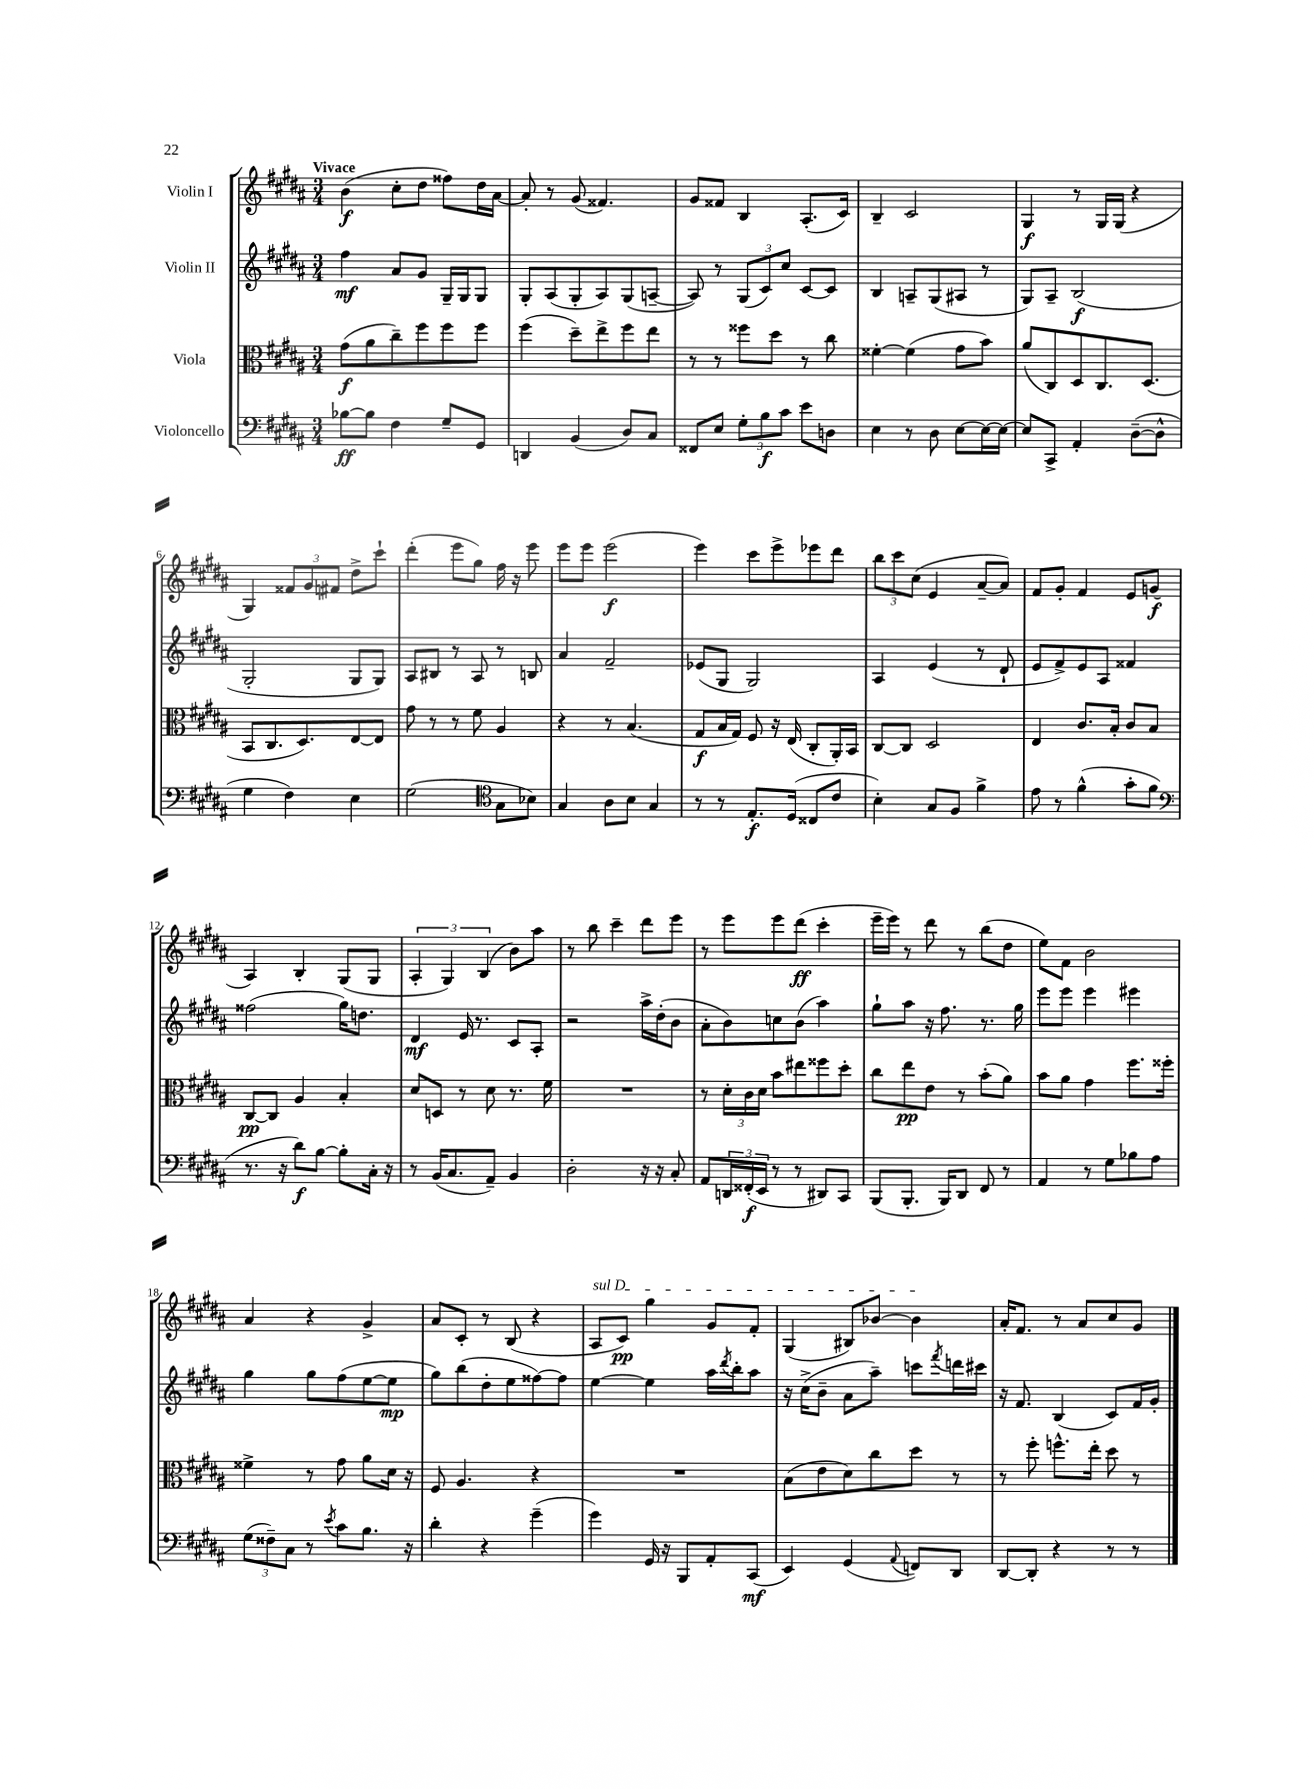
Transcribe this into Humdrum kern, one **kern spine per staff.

**kern	**dynam	**kern	**dynam	**kern	**dynam	**kern	**dynam
*part4	*part4	*part3	*part3	*part2	*part2	*part1	*part1
*staff4	*staff4	*staff3	*staff3	*staff2	*staff2	*staff1	*staff1
*I"Violoncello	*	*I"Viola	*	*I"Violin II	*	*I"Violin I	*
*clefF4	*	*clefC3	*	*clefG2	*	*clefG2	*
*k[f#c#g#d#a#]	*	*k[f#c#g#d#a#]	*	*k[f#c#g#d#a#]	*	*k[f#c#g#d#a#]	*
*M3/4	*	*M3/4	*	*M3/4	*	*M3/4	*
=1	=1	=1	=1	=1	=1	=1	=1
!	!	!	!	!	!	!LO:TX:a:B:t=Vivace	!
[8B-X\L	ff	(8g#\L	f	4ff#\	mf	(4b\	f
8B-\J]	.	8a#\	.	.	.	.	.
4F#\	.	8cc#~\)	.	8a#/L	.	8cc#'\L	.
.	.	8ff#\	.	8g#/J	.	8dd#\J	.
8G#~/L	.	8ff#\	.	16G#~/LL	.	8ff##X\L)	.
.	.	.	.	16G#/J	.	.	.
8GG#/J	.	8ff#\J	.	8G#/J	.	16dd#\L	.
.	.	.	.	.	.	[16a#\JJ	.
=2	=2	=2	=2	=2	=2	=2	=2
4DDn/	.	(4ff#\	.	8G#'/L	.	8a#'/]	.
.	.	.	.	(8A#/	.	8r	.
(4BB/	.	8dd#~\L)	.	8G#'/	.	(8g#/	.
.	.	8ee^\	.	8A#/)	.	4.f##X/)	.
8D#/L)	.	8ff#\	.	(8G#/	.	.	.
8C#/J	.	8ee\J	.	[8An~/J	.	.	.
=3	=3	=3	=3	=3	=3	=3	=3
8FF##X/L	.	8r	.	8A/])	.	8g#/L	.
8E/J	.	8r	.	8r	.	8f##X/J	.
12G#'\L	.	8ff##X\L	.	(12G#/L	.	4B/	.
12B\	f	.	.	12c#/)	.	.	.
.	.	8dd#\J	.	.	.	.	.
12c#\J	.	.	.	12cc#/J	.	.	.
8e\L	.	8r	.	[8c#/L	.	(8.A#'/L	.
8Dn\J	.	8cc#\	.	8c#/J]	.	.	.
.	.	.	.	.	.	16c#/Jk)	.
=4	=4	=4	=4	=4	=4	=4	=4
4E\	.	[4f##X'\	.	4B/	.	4B~/	.
8r	.	(4f##\]	.	8An~/L	.	2c#/	.
8D#\	.	.	.	(8G#/	.	.	.
[8E\L	.	8g#\L	.	8A#X/J	.	.	.
16E\L_	.	8b\J)	.	8r	.	.	.
16E\JJ_	.	.	.	.	.	.	.
=5	=5	=5	=5	=5	=5	=5	=5
8E/L]	.	(8a#/L	.	8G#/L)	.	4G#/	f
8CC#^/J	.	8C#/)	.	8A#~/J	.	.	.
4AA#'/	.	8D#/	.	(2B/	f	8r	.
.	.	8.C#/	.	.	.	16G#/LL	.
.	.	.	.	.	.	(16G#/JJ	.
([8D#~\L	.	.	.	.	.	4r	.
.	.	(8.D#/J	.	.	.	.	.
8D#^^\J]	.	.	.	.	.	.	.
!!LO:LB:g=z
=6	=6	=6	=6	=6	=6	=6	=6
4G#\	.	8BB/L	.	2G#'/	.	4G#/)	.
.	.	8.C#/	.	.	.	.	.
4F#\)	.	.	.	.	.	12f##X/L	.
.	.	8.D#/)	.	.	.	.	.
.	.	.	.	.	.	12g#/	.
.	.	.	.	.	.	12f#X/J	.
4E\	.	[8E/	.	8G#/L	.	8dd#^\L	.
.	.	8E/J]	.	8G#/J)	.	8ccc#`\J	.
=7	=7	=7	=7	=7	=7	=7	=7
(2G#\	.	8g#\	.	8A#/L	.	(4ddd#'\	.
.	.	8r	.	8B#X/J	.	.	.
.	.	8r	.	8r	.	8eee\L	.
.	.	8f#\	.	8A#/	.	8gg#\J)	.
*clefC4	*	*	*	*	*	*	*
8G#\L	.	4A#/	.	8r	.	16ff#\	.
.	.	.	.	.	.	16r	.
8B-X\J)	.	.	.	8Bn/	.	8eee\	.
=8	=8	=8	=8	=8	=8	=8	=8
4G#/	.	4r	.	4a#/	.	8eee\L	.
.	.	.	.	.	.	8eee\J	.
8A#\L	.	8r	.	2f#~/	.	(2eee\	f
8B\J	.	(4.B/	.	.	.	.	.
4G#/	.	.	.	.	.	.	.
=9	=9	=9	=9	=9	=9	=9	=9
8r	.	8G#/L	f	(8e-X/L	.	4eee\)	.
8r	.	16B/L	.	8G#/J	.	.	.
.	.	16G#/JJ)	.	.	.	.	.
8.E'/L	f	8F#/	.	2G#/)	.	8ccc#\L	.
.	.	16r	.	.	.	8eee^\	.
(16D#/Jk	.	(16E/	.	.	.	.	.
8C##X/L	.	8C#'/L	.	.	.	8eee-X\	.
8c#/J	.	16AA#'/L)	.	.	.	8ddd#\J	.
.	.	16BB/JJ	.	.	.	.	.
=10	=10	=10	=10	=10	=10	=10	=10
4B'\)	.	[8C#/L	.	4A#/	.	12bb\L	.
.	.	.	.	.	.	12ccc#\	.
.	.	8C#/J]	.	.	.	.	.
.	.	.	.	.	.	(12cc#\J	.
8G#/L	.	2D#/	.	(4e/	.	4e/	.
8F#/J	.	.	.	.	.	.	.
4f#^\	.	.	.	8r	.	[8a#~/L	.
.	.	.	.	8d#`/	.	8a#/J])	.
=11	=11	=11	=11	=11	=11	=11	=11
8e\	.	4E/	.	8e/L	.	8f#/L	.
8r	.	.	.	8f#^/)	.	8g#'/J	.
(4f#^^\	.	8.c#/L	.	8e/	.	4f#/	.
.	.	.	.	8A#/J	.	.	.
.	.	16B'/Jk	.	.	.	.	.
8g#'\L	.	8c#/L	.	4f##X/	.	8e/L	.
8f#\J	.	8B/J	.	.	.	(8gn/J	f
!!LO:LB:g=z
=12	=12	=12	=12	=12	=12	=12	=12
*clefF4	*	*	*	*	*	*	*
8.r	.	[8C#/L	pp	(2ff##X\	.	4A#/)	.
.	.	8C#/J]	.	.	.	.	.
16r	.	.	.	.	.	.	.
8d#\L)	f	4A#/	.	.	.	4B'/	.
[8B\J	.	.	.	.	.	.	.
8B'\L]	.	4B'/	.	16gg#\KL)	.	(8G#/L	.
.	.	.	.	8.ddn\J	.	.	.
16C#'\Jk	.	.	.	.	.	8G#/J	.
16r	.	.	.	.	.	.	.
=13	=13	=13	=13	=13	=13	=13	=13
8r	.	8d#/L	.	4d#/	mf	6A#'/	.
(16BB/KL	.	8Dn/J	.	.	.	.	.
.	.	.	.	.	.	6G#/)	.
8.C#/	.	.	.	.	.	.	.
.	.	8r	.	16e/	.	.	.
.	.	.	.	8.r	.	.	.
.	.	.	.	.	.	(6B/	.
8AA#~/J)	.	8d#\	.	.	.	.	.
4BB/	.	8.r	.	8c#/L	.	8b\L)	.
.	.	.	.	8A#'/J	.	8aa#\J	.
.	.	16f#\	.	.	.	.	.
=14	=14	=14	=14	=14	=14	=14	=14
2D#'\	.	2.r	.	2r	.	8r	.
.	.	.	.	.	.	8bb\	.
.	.	.	.	.	.	4ccc#~\	.
16r	.	.	.	16aa#^\LL	.	8ddd#\L	.
16r	.	.	.	(16dd#'\J	.	.	.
8C#'/	.	.	.	8b\J	.	8eee\J	.
=15	=15	=15	=15	=15	=15	=15	=15
8AA#/L	.	8r	.	8a#'\L	.	8r	.
24DDn/L	.	24d#'\LL	.	8b\)	.	8eee\L	.
(24FF##X'/	f	24c#\	.	.	.	.	.
24EE/JJ	.	24d#\JJ	.	.	.	.	.
8r	.	8b\L	.	8ccn\	.	8eee\	.
8r	.	8ee#X\	.	(8b\J	.	(8ddd#\J	ff
8DD#X/L)	.	8ff##X\	.	4aa#\)	.	4ccc#'\	.
8CC#/J	.	8dd#'\J	.	.	.	.	.
=16	=16	=16	=16	=16	=16	=16	=16
(8BBB/L	.	8cc#\L	.	8gg#`\L	.	16eee~\LL	.
.	.	.	.	.	.	16eee\JJ)	.
8.BBB'/J	.	8ee\	pp	8aa#\J	.	8r	.
.	.	8e\J	.	16r	.	8ddd#\	.
16BBB/KL)	.	.	.	8.ff#\	.	.	.
8DD#/J	.	8r	.	.	.	8r	.
8FF#/	.	(8b'\L	.	8.r	.	(8bb\L	.
8r	.	8a#\J)	.	.	.	8dd#\J	.
.	.	.	.	16gg#\	.	.	.
=17	=17	=17	=17	=17	=17	=17	=17
4AA#/	.	8b\L	.	8eee\L	.	8ee\L)	.
.	.	8a#\J	.	8eee\J	.	8f#\J	.
8r	.	4g#\	.	4eee\	.	2b\	.
8G#\L	.	.	.	.	.	.	.
8B-X\	.	8.ff#\L	.	4eee#X\	.	.	.
8A#\J	.	.	.	.	.	.	.
.	.	16ff##X'\Jk	.	.	.	.	.
!!LO:LB:g=z
=18	=18	=18	=18	=18	=18	=18	=18
(12G#\L	.	4f##X^\	.	4gg#\	.	4a#/	.
12F##X~\)	.	.	.	.	.	.	.
12C#\J	.	.	.	.	.	.	.
8r	.	8r	.	8gg#\L	.	4r	.
8qe/	.	.	.	.	.	.	.
8c#\L	.	8g#\	.	(8ff#\	.	.	.
8.B\J	.	8a#\L	.	[8ee\	.	4g#^/	.
.	.	16d#\Jk	.	8ee\J]	mp	.	.
16r	.	16r	.	.	.	.	.
=19	=19	=19	=19	=19	=19	=19	=19
4d#'\	.	8F#/	.	8gg#\L)	.	8a#/L	.
.	.	4.A#/	.	(8bb\	.	8c#'/J	.
4r	.	.	.	8dd#'\	.	8r	.
.	.	.	.	8ee\	.	(8B/	.
(4g#~\	.	4r	.	[8ff##X\)	.	4r	.
.	.	.	.	8ff##\J]	.	.	.
=20	=20	=20	=20	=20	=20	=20	=20
!	!	!	!	!	!	!LO:TX:a:i:t=sul D	!
4g#\)	.	2.r	.	[4ee\	.	8A#/L	.
.	.	.	.	.	.	8c#/J)	pp
16GG#/	.	.	.	4ee\]	.	4gg#\	.
16r	.	.	.	.	.	.	.
8BBB/L	.	.	.	.	.	.	.
8AA#'/	.	.	.	16aa#\LL	.	8g#/L	.
.	.	.	.	8qddd#/	.	.	.
.	.	.	.	16bb'\J	.	.	.
(8CC#/J	mf	.	.	8aa#\J	.	8f#'/J	.
=21	=21	=21	=21	=21	=21	=21	=21
4EE/)	.	(8B\L	.	16r	.	(4G#/	.
.	.	.	.	(16cc#^\KL	.	.	.
.	.	8e\	.	8b~\J	.	.	.
(4GG#/	.	8d#\)	.	8a#\L	.	8B#X/L)	.
.	.	8cc#\	.	8aa#~\J)	.	[8b-X/J	.
8qqAA#/	.	.	.	.	.	.	.
8FFn/L)	.	8dd#\J	.	8cccn\L	.	4b-\]	.
.	.	.	.	8qfff#/	.	.	.
8DD#/J	.	8r	.	16dddn\L	.	.	.
.	.	.	.	16ccc#X\JJ	.	.	.
=22	=22	=22	=22	=22	=22	=22	=22
[8DD#/L	.	8r	.	16r	.	16a#'/KL	.
.	.	.	.	8.f#/	.	8.f#/J	.
8DD#'/J]	.	8ff#'\	.	.	.	.	.
4r	.	8.ffn^^\L	.	(4B/	.	8r	.
.	.	.	.	.	.	8a#/L	.
.	.	16ee'\Jk	.	.	.	.	.
8r	.	8dd#\	.	8c#/L)	.	8cc#/	.
8r	.	8r	.	16f#/L	.	8g#/J	.
.	.	.	.	16g#'/JJ	.	.	.
==	==	==	==	==	==	==	==
*-	*-	*-	*-	*-	*-	*-	*-
